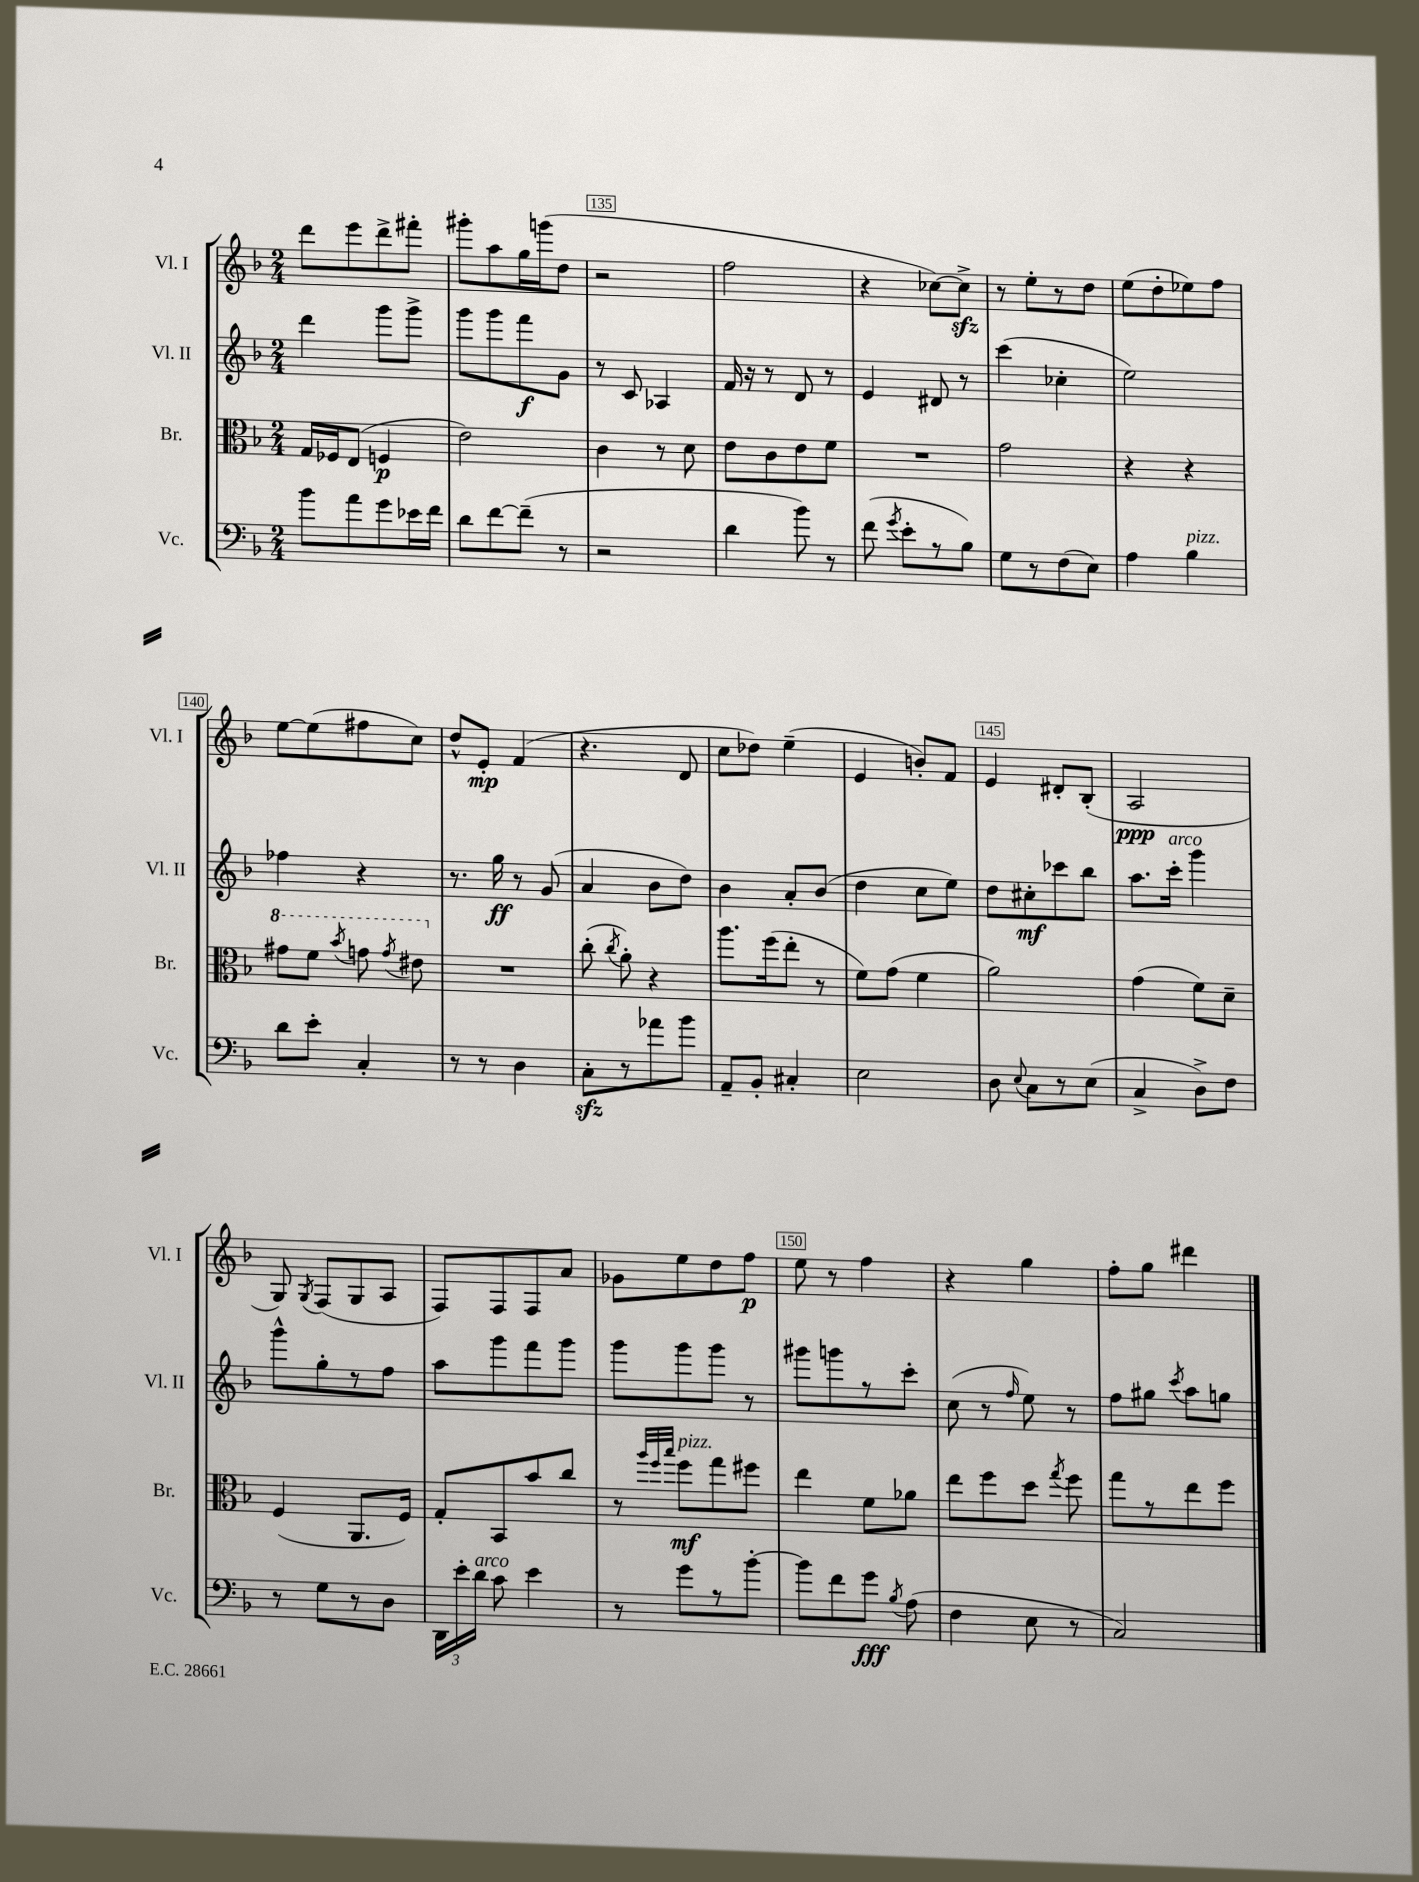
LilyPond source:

<<
\new StaffGroup <<
\new Staff = "s0" \with { instrumentName = "Vl. I" shortInstrumentName = "Vl. I" } {
    \clef treble \key f \major \numericTimeSignature \time 2/4
    \autoBeamOff d'''8[ e'''8 d'''8-> fis'''8]-. |
    gis'''8[-. a''8 g''16 g'''16( d''8] |
    r2 |
    f''2 |
    r4 ces''8[~) ces''8]->\sfz |
    r8 e''8[-. r8 d''8] |
    e''8[( d''8-. ees''8) f''8] |
    e''8[~ e''8( fis''8 c''8]) |
    d''8[-^ e'8]-.\mp f'4( |
    r4. d'8 |
    c''8[ des''8]) e''4--( |
    e'4 b'8[-.) f'8] |
    e'4 dis'8[-. bes8]-.( |
    a2\ppp |
    g8) \acciaccatura { g8 } f8[( g8 a8] |
    f8[) f8 f8 a'8] |
    ges'8[ e''8 d''8 f''8]\p |
    e''8 r8 f''4 |
    r4 g''4 |
    f''8[-. g''8] dis'''4 \bar "|." |
}
\new Staff = "s1" \with { instrumentName = "Vl. II" shortInstrumentName = "Vl. II" } {
    \clef treble \key f \major \numericTimeSignature \time 2/4
    \autoBeamOff d'''4 g'''8[ g'''8]-> |
    g'''8[ g'''8 f'''8\f g'8] |
    r8 c'8 aes4 |
    f'16 r16 r8 d'8 r8 |
    e'4 dis'8 r8 |
    c'''4( ces''4-. |
    e''2) |
    fes''4 r4 |
    r8. g''16\ff r8 g'8( |
    a'4 bes'8[ d''8]) |
    bes'4 a'8[-. bes'8]( |
    d''4 c''8[ e''8]) |
    d''8[ cis''8-.\mf ces'''8 bes''8] |
    a''8.[ c'''16]-.^\markup { \italic "arco" } g'''4 |
    g'''8[-^ g''8-. r8 f''8] |
    a''8[ g'''8 f'''8 g'''8] |
    g'''8[ g'''8 g'''8] r8 |
    gis'''8[ g'''8 r8 c'''8]-. |
    c''8( r8 \grace { f''16 } e''8) r8 |
    f''8[ gis''8] \acciaccatura { c'''8 } a''8[ g''8] \bar "|." |
}
\new Staff = "s2" \with { instrumentName = "Br." shortInstrumentName = "Br." } {
    \clef alto \key f \major \numericTimeSignature \time 2/4
    \autoBeamOff g16[ fes16 e8]( f4\p |
    e'2) |
    c'4 r8 d'8 |
    e'8[ c'8 e'8 f'8] |
    R2 |
    g'2 |
    r4 r4 |
    \ottava #1 gis''8[ f''8] \acciaccatura { bes''8 } g''8 \acciaccatura { g''8 } eis''8 \ottava #0 |
    R2 |
    c''8-.( \acciaccatura { c''8 } a'8-.) r4 |
    a''8.[ f''16( e''8]-. r8 |
    f'8[) g'8]( f'4 |
    a'2) |
    g'4( f'8[) d'8]-- |
    f4( a,8.[ f16]) |
    g8[-. bes,8 bes'8 c''8] |
    r8 \grace { a''32[ f''32 bes''32] } f''8[\mf^\markup { \italic "pizz." } g''8 fis''8] |
    e''4 f'8[ aes'8] |
    e''8[ f''8 d''8] \acciaccatura { g''8 } f''8 |
    g''8[ r8 e''8 f''8] \bar "|." |
}
\new Staff = "s3" \with { instrumentName = "Vc." shortInstrumentName = "Vc." } {
    \clef bass \key f \major \numericTimeSignature \time 2/4
    \autoBeamOff bes'8[ a'8 g'8 ees'16 f'16] |
    d'8[ f'8~ f'8]--( r8 |
    r2 |
    d'4 bes'8) r8 |
    f'8( \acciaccatura { g'8 } e'8[-. r8 bes8]) |
    g8[ r8 f8( e8]) |
    a4 bes4^\markup { \italic "pizz." } |
    d'8[ e'8]-. c4-. |
    r8 r8 d4 |
    c8[-.\sfz r8 aes'8 bes'8] |
    a,8[-- bes,8]-. cis4-. |
    e2 |
    d8 \appoggiatura { e8 } c8[ r8 e8]( |
    c4-> d8[->) f8] |
    r8 g8[ r8 d8] |
    \tuplet 3/2 { d,16[ e'16-. d'16]^\markup { \italic "arco" } } c'8 e'4 |
    r8 g'8[ r8 bes'8]~-. |
    bes'8[ f'8 g'8]\fff \acciaccatura { bes8 } a8( |
    f4 e8 r8 |
    c2) \bar "|." |
}
>>
>>
\layout { \context { \Score currentBarNumber = #133 \override BarNumber.break-visibility = ##(#f #t #t) barNumberVisibility = #(every-nth-bar-number-visible 5) \override BarNumber.stencil = #(make-stencil-boxer 0.1 0.3 ly:text-interface::print) } }
